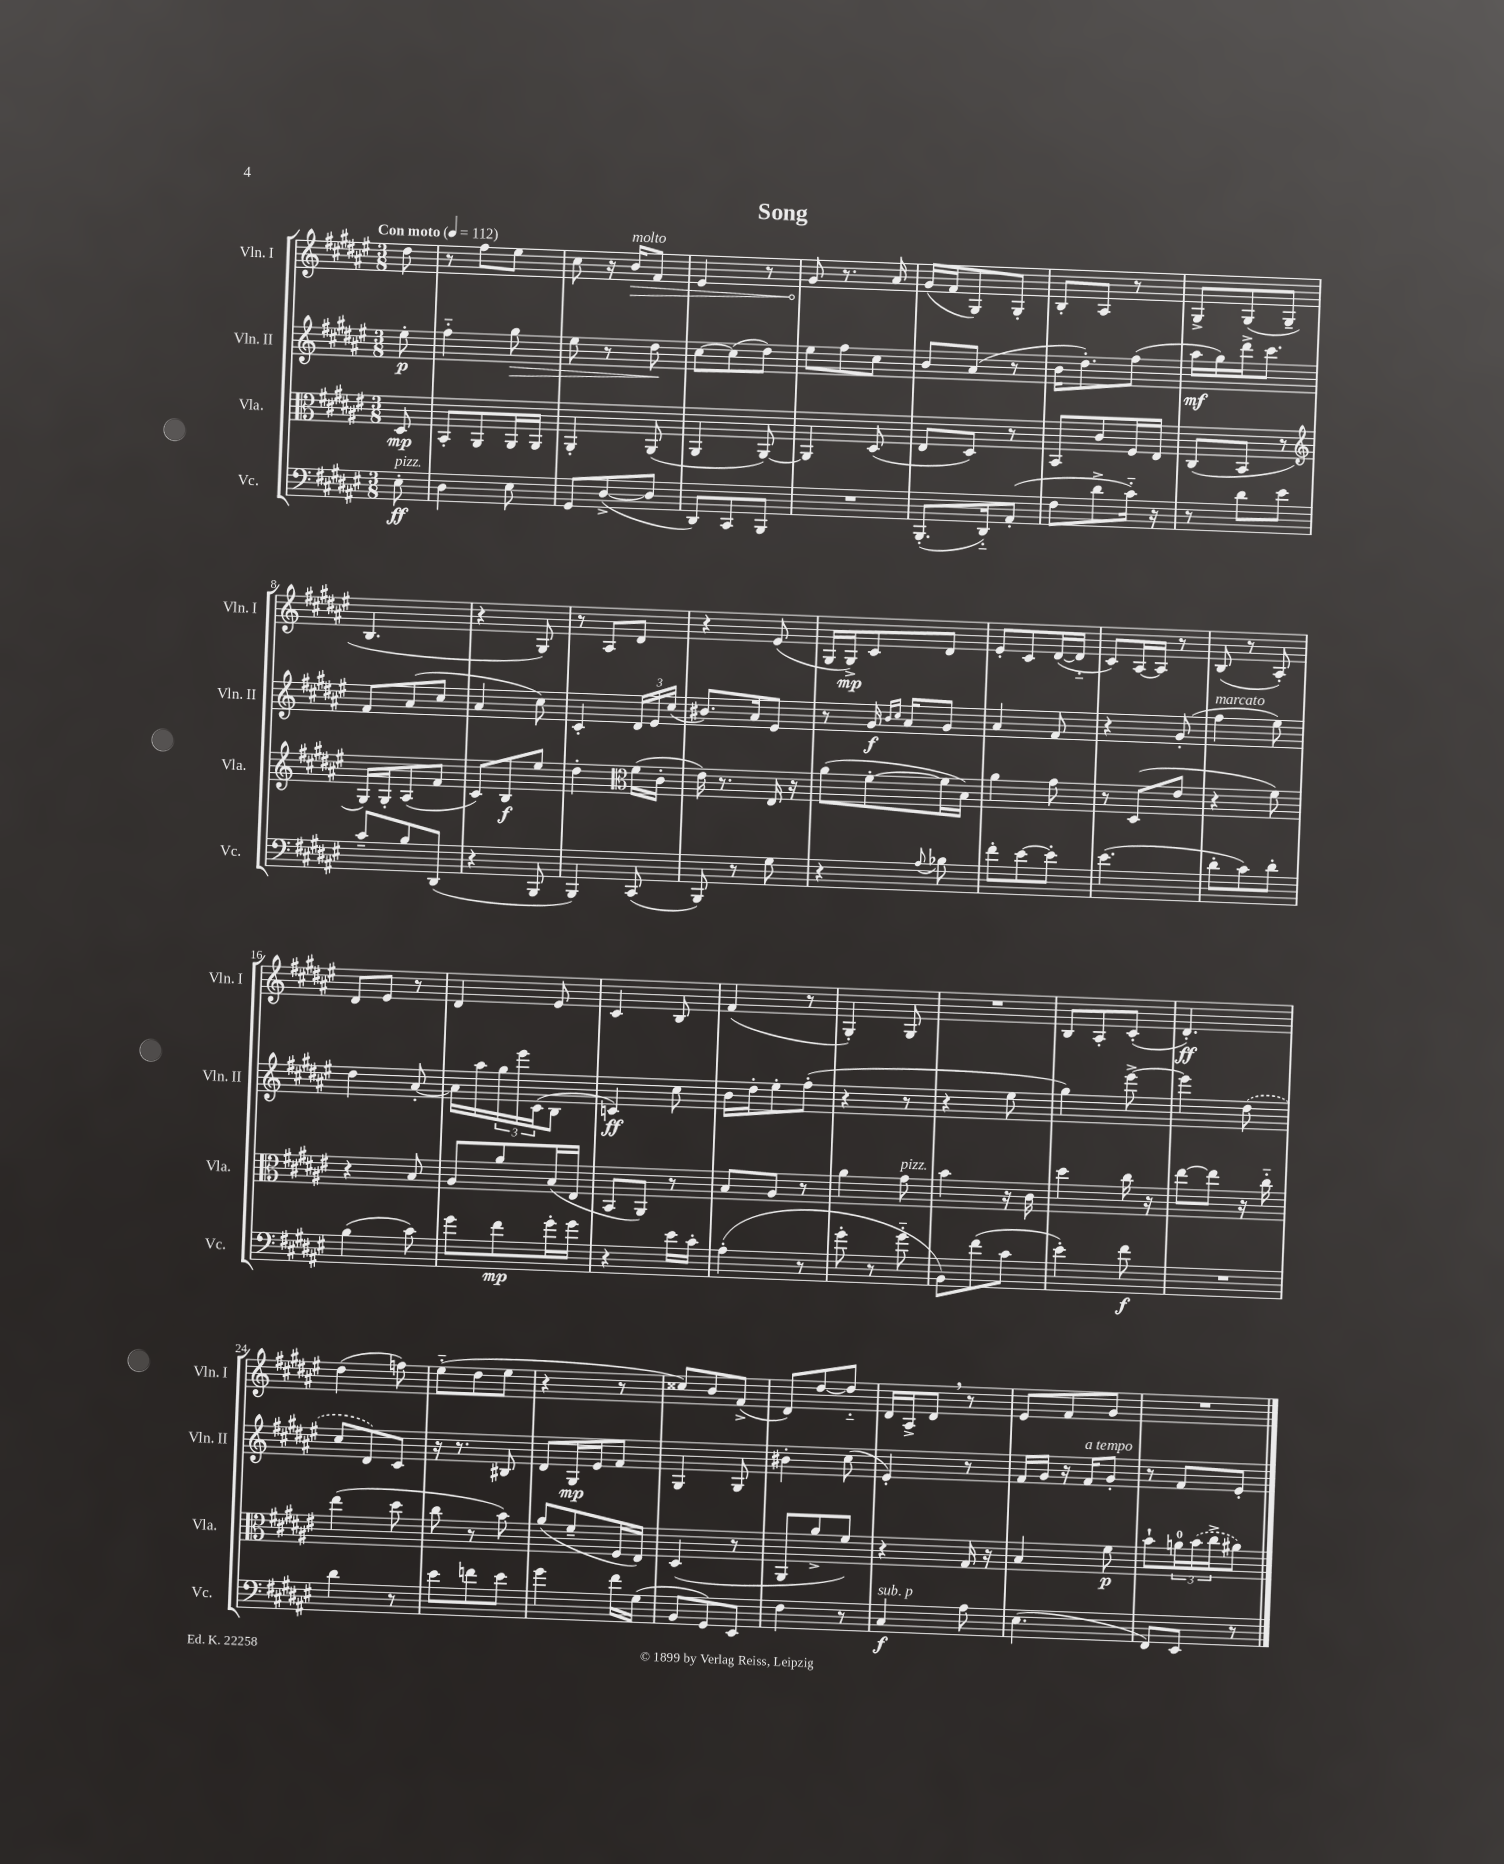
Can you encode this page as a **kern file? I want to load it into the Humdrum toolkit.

**kern	**kern	**kern	**kern
*staff4	*staff3	*staff2	*staff1
*clefF4	*clefC3	*clefG2	*clefG2
*k[f#c#g#d#a#e#]	*k[f#c#g#d#a#e#]	*k[f#c#g#d#a#e#]	*k[f#c#g#d#a#e#]
*M3/8	*M3/8	*M3/8	*M3/8
*MM112	*MM112	*MM112	*MM112
8E#'	8D#	8ee#'	8dd#
=	=	=	=
4D#	8BB'	4ff#'~	8r
.	8AA#	.	8ff#
8E#	16AA#	8gg#	8ee#
.	16AA#	.	.
=	=	=	=
8GG#	4AA#'	8ee#	8cc#
([8D#^	.	8r	16r
.	.	.	16b
8D#]	(8AA#	8dd#	8f#
=	=	=	=
8DD#)	4AA#	[8cc#	4e#
8CC#	.	(8cc#]	.
8BBB	[8AA#)	8dd#)	8r
=	=	=	=
4.r	4AA#]	8ee#	8g#
.	.	8ff#	8.r
.	(8D#	8cc#	.
.	.	.	16a#
=	=	=	=
(8.BBB'	8E#	8b	(16g#
.	.	.	16f#
.	8D#)	(8a#	8G#)
16DD#'~)	.	.	.
(8AA#'	8r	8r	8G#'
=	=	=	=
8F#	8BB	16b	8B'
.	.	8.dd#')	.
8d#^	8c#	.	8A#
16c#'~)	16F#	(8ff#	8r
16r	16E#	.	.
=	=	=	=
8r	(8C#	16aa#	8G#^
.	.	16gg#)	.
8d#	8BB	16ddd#^	(8G#
.	.	8.ccc#	.
8e#	8r	.	8G#~
=	=	=	=
*	*clefG2	*	*
8c#~	16G#)	8f#	4.B
.	16G#'	.	.
8B	(8A#	(8a#	.
(8DD#	8f#	8cc#	.
=	=	=	=
4r	8c#)	4a#	4r
.	8B	.	.
8BBB	8ee#	8cc#)	8G#)
=	=	=	=
4BBB)	4dd#'	4c#'	8r
.	.	.	8A#
*	*clefC3	*	*
(8CC#	(16f#	24d#	8d#
.	.	24e#	.
.	16c#'	.	.
.	.	(24cc#	.
=	=	=	=
8BBB)	16e#)	8.b#)	4r
.	8.r	.	.
8r	.	.	.
.	.	16a#	.
8G#	16E#	8e#	(8e#
.	16r	.	.
=	=	=	=
4r	(8a#	8r	16G#
.	.	.	16G#^)
.	[8f#'	16g#	8c#
.	.	16qqb	.
.	.	16qqcc#	.
.	.	16a#	.
8qqA#	.	.	.
8B-	16f#]	8g#	8d#
.	16B)	.	.
=	=	=	=
8f#'	4a#	4a#	8e#'
[8e#	.	.	8c#
8e#']	8g#	8f#	([16d#
.	.	.	16d#'~]
=	=	=	=
(4.e#	8r	4r	8c#)
.	(8D#	.	[16A#
.	.	.	16A#]
.	8e#	(8g#'	8r
=	=	=	=
8d#'	4r	4ff#	(8B
8c#)	.	.	8r
8d#'	8f#)	8ee#)	8A#')
=	=	=	=
(4B	4r	4dd#	8d#
.	.	.	8e#
8c#)	8B	[8a#'	8r
=	=	=	=
8g#	8A#	16a#]	4d#
.	.	16aa#	.
8f#	8a#	24gg#	.
.	.	24eee#	.
.	.	(24c#	.
16g#'	(16B	8B	8e#
16g#	16E#	.	.
=	=	=	=
4r	8BB	4c)	4c#
.	8AA#)	.	.
16e#	8r	8cc#	8B
16c#'	.	.	.
=	=	=	=
(4A#'	8B	16b	(4f#
.	.	16dd#'	.
.	8A#	8ee#'	.
8r	8r	(8ff#'	8r
=	=	=	=
8g#'	4a#	4r	4G#')
8r	.	.	.
8g#'~	8g#	8r	8G#
=	=	=	=
8BB)	4b	4r	4.r
(8f#	.	.	.
8c#	16r	8ee#	.
.	16c#	.	.
=	=	=	=
4e#')	4dd#	4gg#)	8B
.	.	.	8A#'
8f#	16cc#	[8eee#^	(8c#'
.	16r	.	.
=	=	=	=
4.r	[8ee#	4eee#]	4.d#')
.	8ee#]	.	.
.	16r	(8dd#	.
.	16cc#'~	.	.
=	=	=	=
4d#	(4ee#	8cc#	(4dd#
.	.	8d#)	.
8r	8dd#	8c#	8ff)
=	=	=	=
8e#	8cc#	16r	(8ee#'~
.	.	8.r	.
8f	8r	.	8dd#
8e#	8b)	8B#	8ee#
=	=	=	=
4g#	(8a#	8d#	4r
.	8f#~	16G#	.
.	.	16e#	.
16f#	16F#	8f#	8r
(16G#	16E#)	.	.
=	=	=	=
8BB	(4D#	4G#	8cc##)
8GG#)	.	.	8b
8EE#	8r	8G#	(8f#^
=	=	=	=
4F#	8AA#	4b#'	8d#)
.	8a#^	.	[8dd#
8r	8f#)	(8cc#	8dd#'~]
=	=	=	=
4C#	4r	4e#')	16d#
.	.	.	16A#^
.	.	.	8d#
8A#	16G#	8r	8r
.	16r	.	.
=	=	=	=
(4.E#	4B	16f#	8e#
.	.	16g#	.
.	.	16r	8f#
.	.	16f#	.
.	8f#	8g#'	8g#
=	=	=	=
8FF#)	8b`	8r	4.r
8EE#	24a	8f#	.
.	(24b	.	.
.	24cc#^	.	.
8r	8a#)	8e#'	.
==	==	==	==
*-	*-	*-	*-
